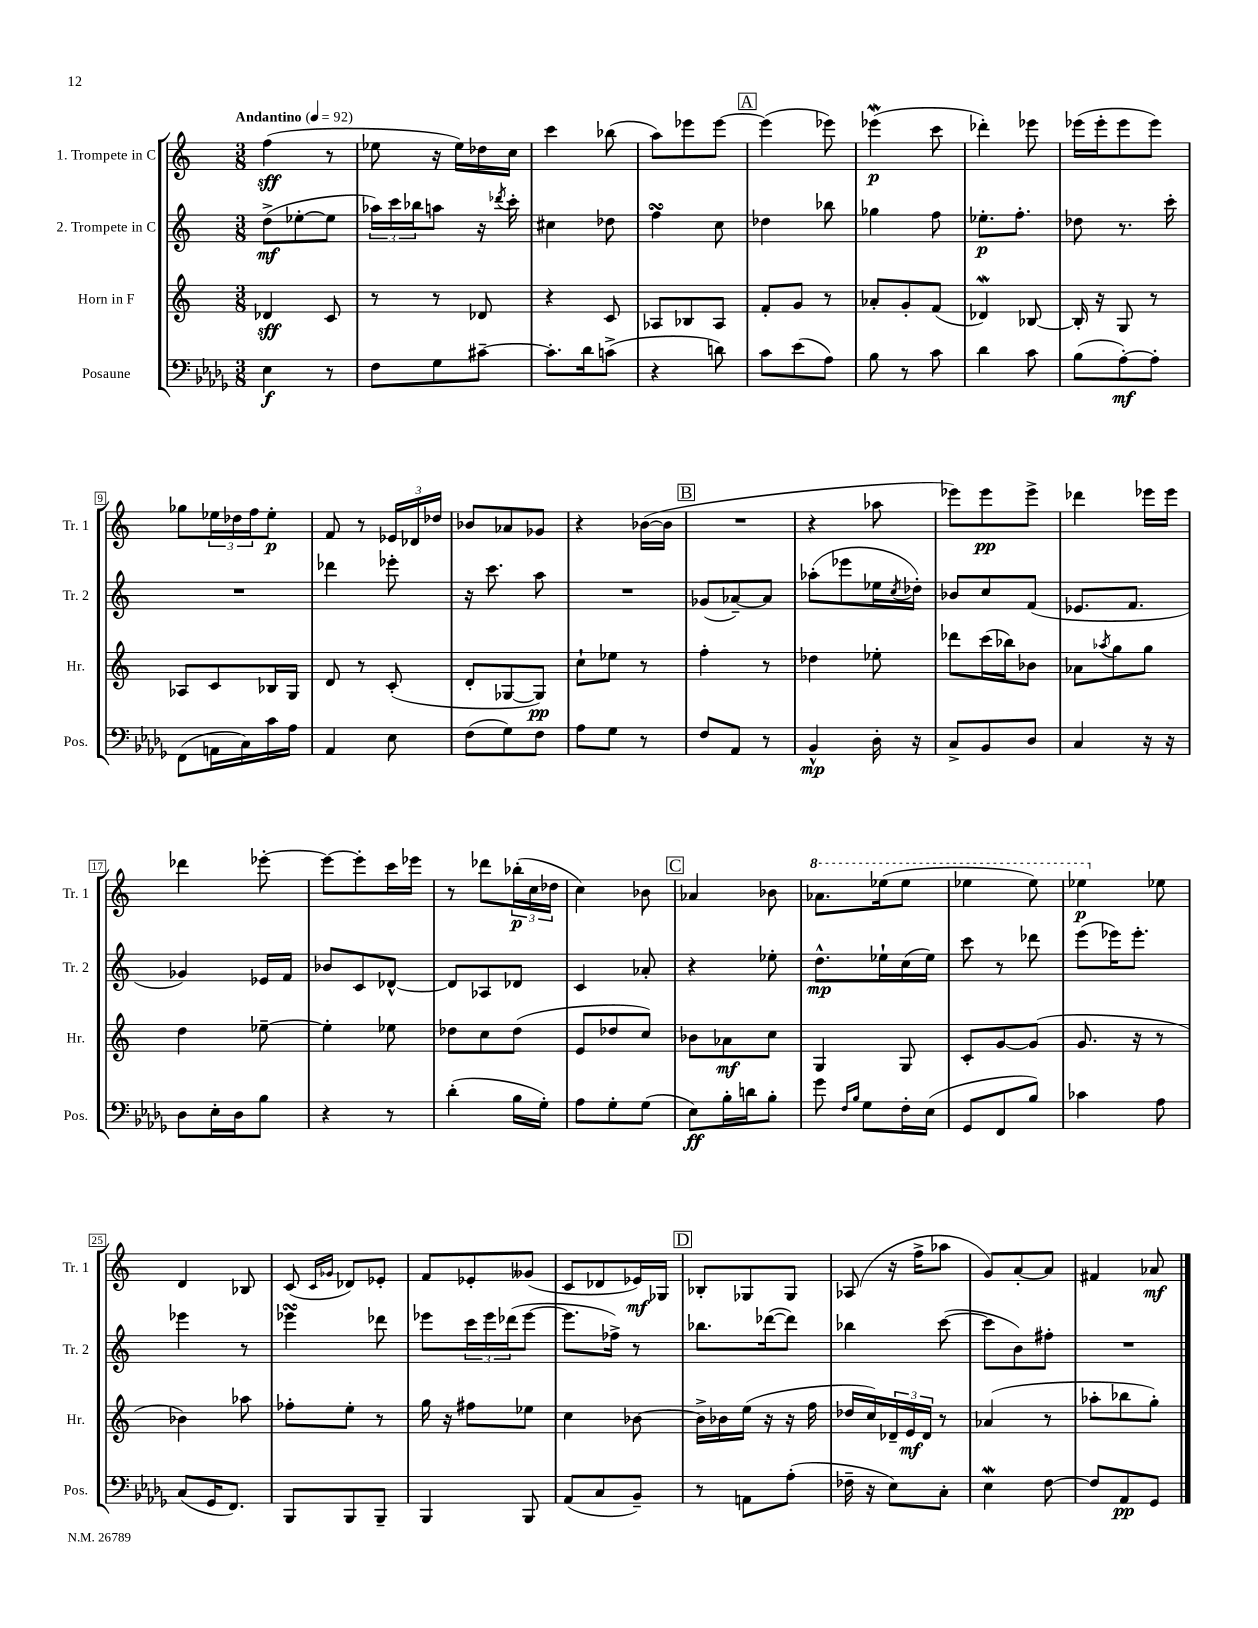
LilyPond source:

<<
\new StaffGroup <<
\new Staff = "s0" \with { instrumentName = "1. Trompete in C" shortInstrumentName = "Tr. 1" } {
    \clef treble \key c \major \numericTimeSignature \time 3/8 \tempo "Andantino" 4 = 92
    f''4\sff( r8 |
    ees''8 r16 ees''16) des''16 c''16 |
    c'''4 bes''8( |
    a''8) ees'''8 ees'''8~ |
    \mark \markup { \box "A" } ees'''4( ees'''8) |
    ees'''4\mordent\p( c'''8 |
    des'''4-.) ees'''8 |
    ees'''16( ees'''16-. ees'''8 ees'''8) |
    ges''8 \tuplet 3/2 { ees''16 des''16 f''16 } ees''8-.\p |
    f'8 r8 \tuplet 3/2 { ees'16 des'16 des''16 } |
    bes'8 aes'8 ges'8 |
    r4 bes'16~( bes'16 |
    \mark \markup { \box "B" } R4. |
    r4 aes''8 |
    ees'''8) ees'''8\pp ees'''8-> |
    des'''4 ees'''16 ees'''16 |
    des'''4 ees'''8~-. |
    ees'''8~ ees'''8-. c'''16 ees'''16 |
    r8 des'''8 \tuplet 3/2 { bes''16-.\p( c''16 des''16 } |
    c''4) bes'8 |
    \mark \markup { \box "C" } aes'4 bes'8 |
    \ottava #1 aes''8. ees'''16( ees'''8 |
    ees'''4 ees'''8) |
    ees'''4\p \ottava #0 ees''8 |
    d'4 bes8 |
    c'8( \grace { c'16 ges'16 } des'8) ees'8-. |
    f'8 ees'8-. geses'8( |
    c'8 des'8 ees'16\mf) ges16 |
    \mark \markup { \box "D" } bes8-. ges8 ges8 |
    aes8( r16 f''16-> aes''8 |
    g'8) a'8~-. a'8 |
    fis'4 aes'8\mf \bar "|." |
}
\new Staff = "s1" \with { instrumentName = "2. Trompete in C" shortInstrumentName = "Tr. 2" } {
    \clef treble \key c \major \numericTimeSignature \time 3/8
    d''8->\mf( ees''8~-. ees''8 |
    \tuplet 3/2 { aes''16) c'''16 bes''16 } a''8 r16 \acciaccatura { des'''8 } c'''16-. |
    cis''4 des''8 |
    f''4\turn c''8 |
    \mark \markup { \box "A" } des''4 bes''8 |
    ges''4 f''8 |
    ees''8.-.\p f''8.-. |
    des''8 r8. c'''16-. |
    R4. |
    des'''4 ees'''8-. |
    r16 c'''8. a''8 |
    R4. |
    \mark \markup { \box "B" } ges'8( aes'8~--) aes'8 |
    aes''8-.( ees'''8 ees''16 \acciaccatura { c''8 } des''16-.) |
    bes'8 c''8 f'8( |
    ees'8. f'8. |
    ges'4) ees'16 f'16 |
    bes'8 c'8 des'8~-^ |
    des'8 aes8 des'8 |
    c'4 aes'8-. |
    \mark \markup { \box "C" } r4 ees''8-. |
    d''8.-^\mp ees''16-! c''16( ees''16) |
    c'''8 r8 des'''8 |
    e'''8( ees'''16) ees'''8.-. |
    ees'''4 r8 |
    ees'''4\turn des'''8 |
    ees'''8 \tuplet 3/2 { c'''16 ees'''16 des'''16( } ees'''8~ |
    ees'''8. fes''16->) r8 |
    \mark \markup { \box "D" } bes''8. des'''16~( des'''8) |
    bes''4 c'''8~( |
    c'''8 b'8) fis''8-. |
    R4. \bar "|." |
}
\new Staff = "s2" \with { instrumentName = "Horn in F" shortInstrumentName = "Hr." } {
    \clef treble \key c \major \numericTimeSignature \time 3/8
    des'4\sff c'8 |
    r8 r8 des'8 |
    r4 c'8 |
    aes8 bes8 aes8 |
    \mark \markup { \box "A" } f'8-. g'8 r8 |
    aes'8-. g'8-. f'8( |
    des'4\mordent) bes8~ |
    bes16-. r16 g8 r8 |
    aes8 c'8 bes16 g16 |
    d'8 r8 c'8-.( |
    d'8-. ges8~ ges8\pp) |
    c''8-! ees''8 r8 |
    \mark \markup { \box "B" } f''4-. r8 |
    des''4 ees''8-. |
    des'''8 c'''16( bes''16) bes'8 |
    aes'8 \acciaccatura { aes''8 } g''8 g''8 |
    d''4 ees''8~-- |
    ees''4-. ees''8 |
    des''8 c''8 des''8( |
    e'8 des''8 c''8) |
    \mark \markup { \box "C" } bes'8 aes'8\mf c''8 |
    g4 g8 |
    c'8-. g'8~ g'8( |
    g'8. r16 r8 |
    bes'4) aes''8 |
    fes''8-. e''8-. r8 |
    g''16 r16 fis''8 ees''8 |
    c''4 bes'8~ |
    \mark \markup { \box "D" } bes'16-> bes'16 e''16( r16 r16 f''16 |
    des''16 c''16) \tuplet 3/2 { des'16-- e'16\mf des'16 } r8 |
    aes'4( r8 |
    aes''8-. bes''8 g''8-.) \bar "|." |
}
\new Staff = "s3" \with { instrumentName = "Posaune" shortInstrumentName = "Pos." } {
    \clef bass \key des \major \numericTimeSignature \time 3/8
    ees4\f r8 |
    f8 ges8 cis'8~-- |
    cis'8.-. des'16 c'8->( |
    r4 d'8) |
    \mark \markup { \box "A" } c'8 ees'8( aes8) |
    bes8 r8 c'8 |
    des'4 c'8 |
    bes8( aes8~-.\mf) aes8-. |
    f,8( a,16 c16) c'16 aes16 |
    aes,4 ees8 |
    f8( ges8) f8 |
    aes8 ges8 r8 |
    \mark \markup { \box "B" } f8 aes,8 r8 |
    bes,4-^\mp des16-. r16 |
    c8-> bes,8 des8 |
    c4 r16 r16 |
    des8 ees16-. des16 bes8 |
    r4 r8 |
    des'4-.( bes16 ges16-.) |
    aes8 ges8-. ges8( |
    \mark \markup { \box "C" } ees8\ff) bes16-. d'16 bes8-. |
    ges'8 \grace { f16 bes16 } ges8 f16-. ees16( |
    ges,8 f,8 bes8) |
    ces'4 aes8 |
    c8( ges,16 f,8.) |
    bes,,8 bes,,8 bes,,8-- |
    bes,,4 bes,,8 |
    aes,8( c8 bes,8--) |
    \mark \markup { \box "D" } r8 a,8 aes8-.( |
    fes16-- r16 ees8) c8-. |
    ees4\mordent f8~ |
    f8 aes,8\pp ges,8 \bar "|." |
}
>>
>>
\layout { \context { \Score \override BarNumber.stencil = #(make-stencil-boxer 0.1 0.3 ly:text-interface::print) } }
